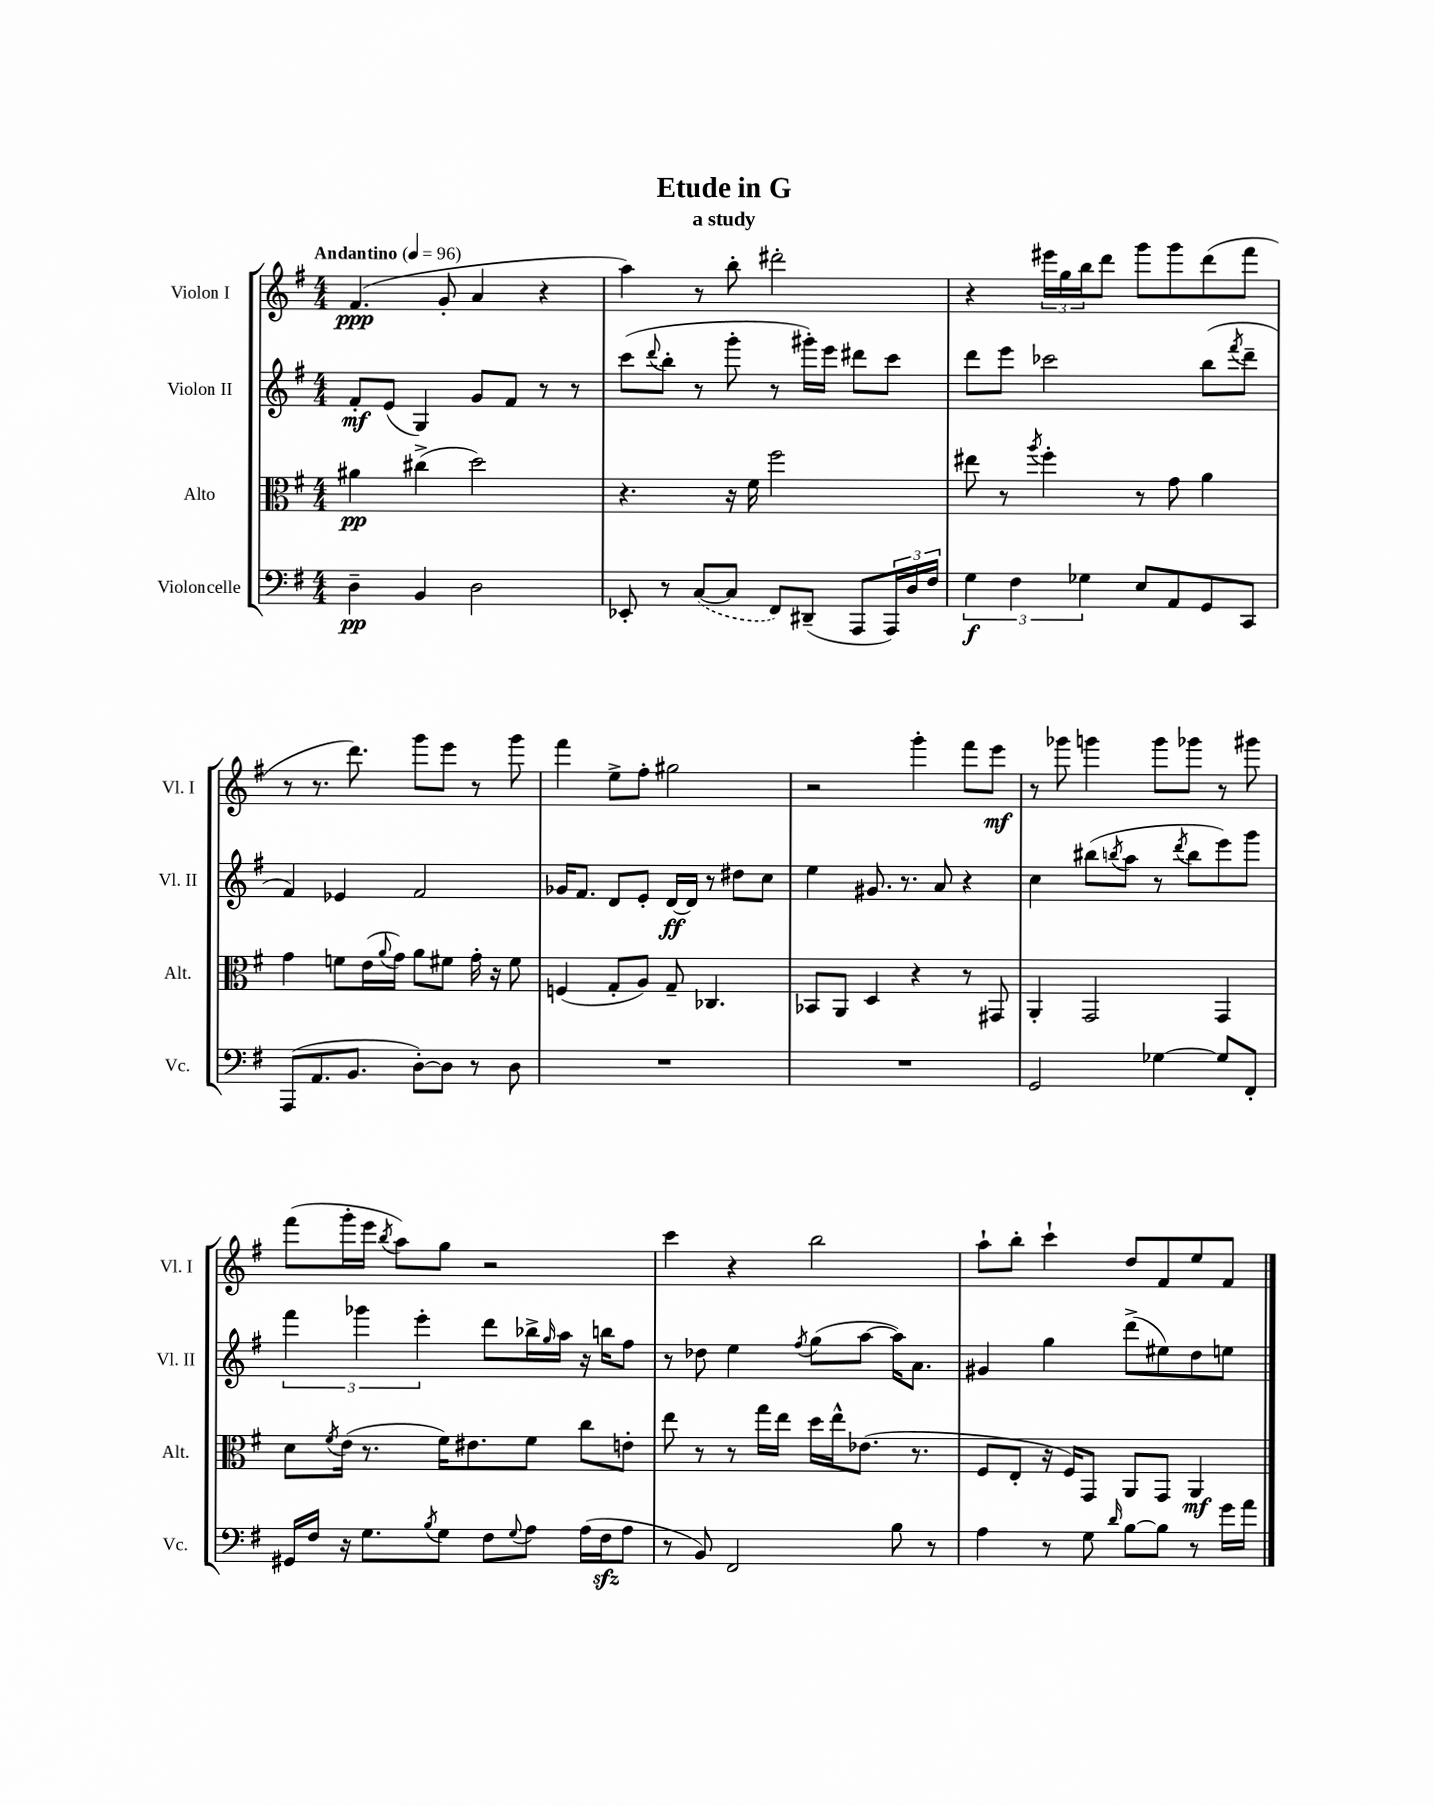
\header { title = "Etude in G" subtitle = "a study" }
<<
\new StaffGroup <<
\new Staff = "s0" \with { instrumentName = "Violon I" shortInstrumentName = "Vl. I" } {
    \clef treble \key g \major \numericTimeSignature \time 4/4 \tempo "Andantino" 4 = 96
    fis'4.\ppp( g'8-. a'4 r4 |
    a''4) r8 b''8-. dis'''2-. |
    r4 \tuplet 3/2 { eis'''16 g''16 b''16 } d'''8 g'''8 g'''8 d'''8( fis'''8 |
    r8 r8. d'''8.) g'''8 e'''8 r8 g'''8 |
    fis'''4 e''8-> fis''8-. gis''2 |
    r2 g'''4-. fis'''8 e'''8\mf |
    r8 ges'''8 g'''4 g'''8 ges'''8 r8 gis'''8 |
    fis'''8( g'''16-. e'''16 \acciaccatura { b''8 } a''8) g''8 r2 |
    c'''4 r4 b''2 |
    a''8-! b''8-. c'''4-! d''8 fis'8 e''8 fis'8 \bar "|." |
}
\new Staff = "s1" \with { instrumentName = "Violon II" shortInstrumentName = "Vl. II" } {
    \clef treble \key g \major \numericTimeSignature \time 4/4
    fis'8-.\mf e'8( g4) g'8 fis'8 r8 r8 |
    c'''8( \appoggiatura { d'''8 } b''8-. r8 g'''8-. r8 gis'''16-.) e'''16 dis'''8 c'''8 |
    d'''8 e'''8 ces'''2 b''8( \acciaccatura { fis'''8 } d'''8-- |
    fis'4) ees'4 fis'2 |
    ges'16 fis'8. d'8 e'8-. d'16~\ff d'16 r8 dis''8 c''8 |
    e''4 gis'8. r8. a'8 r4 |
    c''4 bis''8( \acciaccatura { b''8 } a''8 r8 \acciaccatura { d'''8 } b''8 e'''8) g'''8 |
    \tuplet 3/2 { fis'''4 ges'''4 e'''4-. } d'''8 bes''16-> \grace { g''16 } a''16 r16 b''16 fis''8 |
    r8 des''8 e''4 \acciaccatura { fis''8 } g''8( a''8~ a''16) a'8. |
    gis'4 g''4 d'''8->( eis''8) d''8 e''8 \bar "|." |
}
\new Staff = "s2" \with { instrumentName = "Alto" shortInstrumentName = "Alt." } {
    \clef alto \key g \major \numericTimeSignature \time 4/4
    ais'4\pp cis''4->( d''2) |
    r4. r16 fis'16 fis''2 |
    eis''8 r8 \acciaccatura { a''8 } fis''4-. r8 g'8 a'4 |
    g'4 f'8 e'16( \appoggiatura { a'8 } g'16) a'8 fis'8 g'16-. r16 fis'8 |
    f4( g8-. a8) g8-- ces4. |
    bes,8 a,8 d4 r4 r8 gis,8 |
    a,4-. g,2 g,4 |
    d'8 \acciaccatura { fis'8 } e'16( r8. fis'16) eis'8. fis'8 c''8 e'8-. |
    e''8 r8 r8 g''16 e''16 d''16 e''16-^ ees'8.( r8. |
    fis8 e8-. r16 fis16) g,8 a,8 g,8 a,4\mf \bar "|." |
}
\new Staff = "s3" \with { instrumentName = "Violoncelle" shortInstrumentName = "Vc." } {
    \clef bass \key g \major \numericTimeSignature \time 4/4
    d4--\pp b,4 d2 |
    ees,8-. r8 \once \slurDashed c8~( c8 fis,8) dis,8--( a,,8 \tuplet 3/2 { a,,16) d16 fis16 } |
    \tuplet 3/2 { g4\f fis4 ges4 } e8 a,8 g,8 c,8 |
    a,,8( a,8. b,8. d8~-.) d8 r8 d8 |
    R1 |
    R1 |
    g,2 ges4~ ges8 fis,8-. |
    gis,16 fis16 r16 g8. \acciaccatura { b8 } g8 fis8 \appoggiatura { g8 } a8 a16( fis16\sfz a8 |
    r8 b,8) fis,2 b8 r8 |
    a4 r8 g8 \grace { d'16 } b8~ b8 r8 g'16 a'16 \bar "|." |
}
>>
>>
\layout { \context { \Score \remove "Bar_number_engraver" } }
